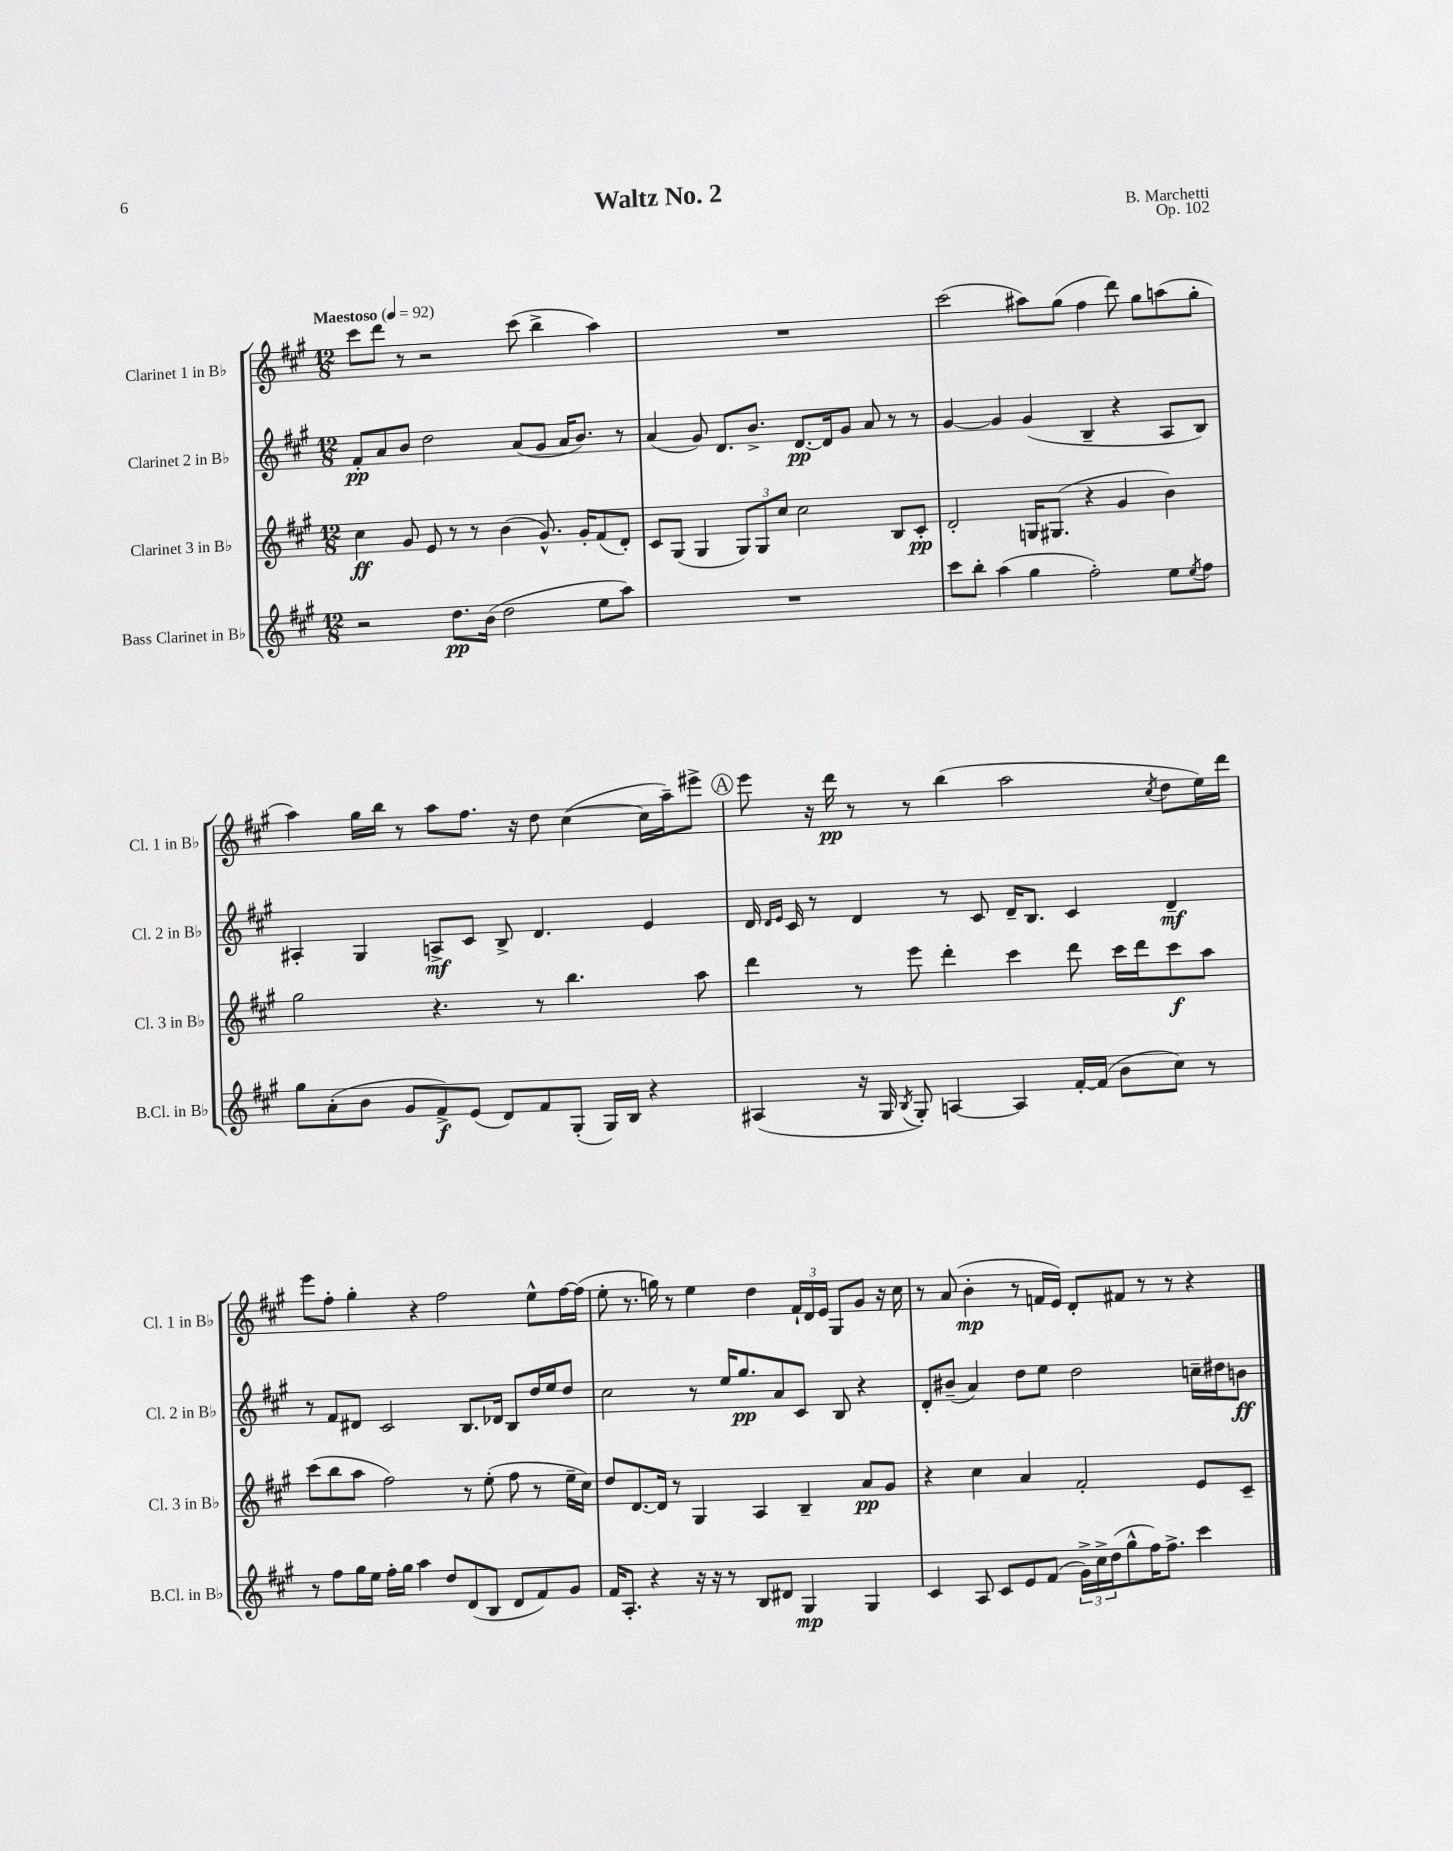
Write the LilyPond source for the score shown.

\header { title = "Waltz No. 2" composer = "B. Marchetti" opus = "Op. 102" }
<<
\new StaffGroup <<
\new Staff = "s0" \with { instrumentName = "Clarinet 1 in Bb" shortInstrumentName = "Cl. 1 in Bb" } {
    \clef treble \key a \major \numericTimeSignature \time 12/8 \tempo "Maestoso" 4 = 92
    cis'''8 d'''8 r8 r2 cis'''8( b''4-> a''4) |
    R1. |
    cis'''2( ais''8) gis''8( fis''4 d'''8) gis''8 a''8( gis''8-. |
    a''4) gis''16 b''16 r8 a''8 fis''8. r16 d''8 cis''4~( cis''16 a''16--) eis'''8-> |
    \mark \markup { \circle "A" } e'''8 r16 d'''16\pp r8 r8 b''4( a''2 \acciaccatura { cis''8 } d''8 e''16) d'''16 |
    e'''8 fis''8-. gis''4-. r4 fis''2 e''8-^ fis''16~ fis''16( |
    e''8-. r8. g''16) r8 e''4 d''4 \tuplet 3/2 { fis'16-! d'16 e'16 } gis8 gis'8 r16 cis''16 |
    r8 a'8( b'4-.\mp r8 f'16 e'16) d'8-. fis'8 r8 r8 r4 \bar "|." |
}
\new Staff = "s1" \with { instrumentName = "Clarinet 2 in Bb" shortInstrumentName = "Cl. 2 in Bb" } {
    \clef treble \key a \major \numericTimeSignature \time 12/8
    fis'8-.\pp a'8 b'8 d''2 a'8( gis'8 a'16 b'8.) r8 |
    a'4( gis'8) d'8. b'8.-> d'8.~\pp d'16 gis'8 a'8 r8 r8 |
    gis'4~ gis'4 gis'4( b4-- r4 a8 b8) |
    ais4-. gis4 a8->\mf cis'8 b8-> d'4. e'4 |
    \mark \markup { \circle "A" } d'16 \grace { d'16 e'16 } cis'16 r8 d'4 r8 cis'8 d'16-- b8. cis'4 d'4--\mf |
    r8 fis'8 dis'8 cis'2 b8. des'16 b8 d''16 e''16 d''8 |
    cis''2 r8 e''16 gis''8.\pp a'8 cis'8 b8 r4 |
    d'8-. bis'8--( a'4) d''8 e''8 d''2 c''16-- dis''16 b'8\ff \bar "|." |
}
\new Staff = "s2" \with { instrumentName = "Clarinet 3 in Bb" shortInstrumentName = "Cl. 3 in Bb" } {
    \clef treble \key a \major \numericTimeSignature \time 12/8
    cis''4\ff gis'8 e'8 r8 r8 b'4( gis'8.-^) gis'16-. fis'8( d'8-.) |
    cis'8 gis8( gis4 \tuplet 3/2 { gis8) gis8 cis''8 } cis''2 b8 cis'8-.\pp |
    d'2-. g16 gis8.( r4 gis'4 b'4) |
    gis''2 r4. r8 b''4. a''8 |
    \mark \markup { \circle "A" } d'''4 r8 e'''8 d'''4-. cis'''4 d'''8 cis'''16 d'''16 cis'''8\f a''8 |
    cis'''8( b''8 a''8 fis''2) r8 e''8-.( fis''8 r8 e''16-- cis''16) |
    d''8 d'8.~ d'16 r8 gis4 a4 b4-- a'8\pp gis'8 |
    r4 cis''4 a'4 fis'2-. e'8 cis'8-- \bar "|." |
}
\new Staff = "s3" \with { instrumentName = "Bass Clarinet in Bb" shortInstrumentName = "B.Cl. in Bb" } {
    \clef treble \key a \major \numericTimeSignature \time 12/8
    r2 d''8.\pp b'16( d''2 e''8 a''8) |
    R1. |
    cis'''8 b''8-. a''4( gis''4 fis''2-.) e''8 \acciaccatura { e''8 } fis''8 |
    gis''8 a'8-.( b'8 gis'8 fis'8->\f) e'8( d'8) fis'8 gis8-.( gis16) b16 r4 |
    \mark \markup { \circle "A" } ais4( r16 gis16 \acciaccatura { b8 } gis8-.) a4~ a4 fis'16~-. fis'16( b'8 cis''8) r8 |
    r8 fis''8 gis''16 e''16 fis''16-. gis''16 a''4 d''8 d'8( b8 d'8 fis'8) gis'8 |
    fis'16 a8.-. r4 r16 r16 r8 b8 dis'8 gis4\mp gis4 |
    cis'4 a8 cis'8 e'8 fis'8( \tuplet 3/2 { gis'16->) cis''16-> d''16( } gis''8-^ fis''16) fis''8.-> cis'''4 \bar "|." |
}
>>
>>
\layout { \context { \Score \remove "Bar_number_engraver" } }
